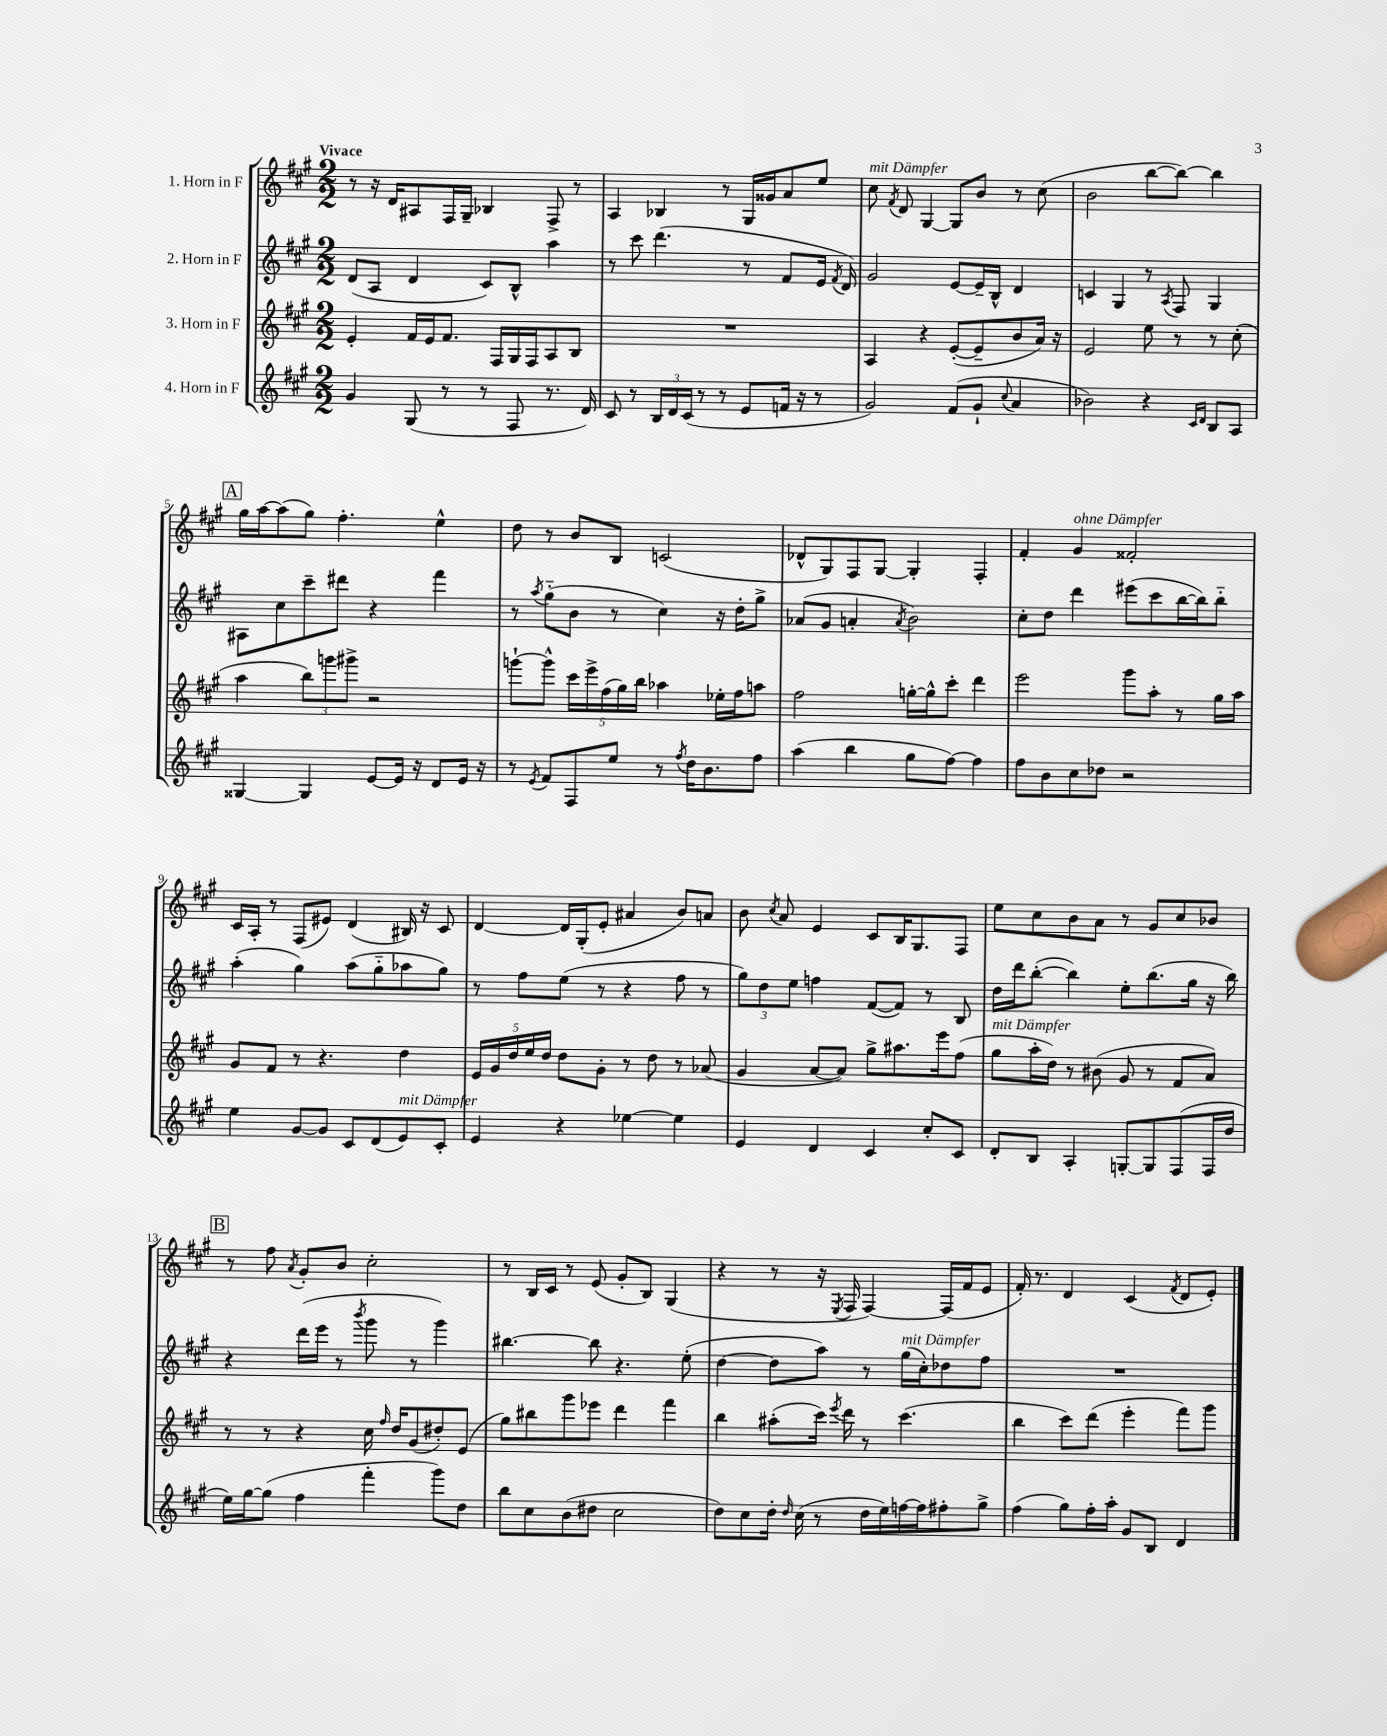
<<
\new StaffGroup <<
\new Staff = "s0" \with { instrumentName = "1. Horn in F" } {
    \clef treble \key a \major \numericTimeSignature \time 2/2 \tempo "Vivace"
    \autoBeamOff r8 r16 d'16[ ais8 fis16 gis16]-- bes4 fis8-> r8 |
    a4 bes4 r8 gis16[ gisis'16 a'8 e''8] |
    cis''8^\markup { \italic "mit Dämpfer" } \acciaccatura { fis'8 } d'8 gis4~ gis8[ b'8] r8 cis''8( |
    b'2 b''8[~ b''8]~) b''4 |
    \mark \markup { \box "A" } gis''16[ a''16~ a''8( gis''8]) fis''4.-. e''4-^ |
    d''8 r8 b'8[ b8] c'2( |
    des'8[-^ gis8) fis8 gis8]~ gis4-. fis4-. |
    fis'4-. gis'4^\markup { \italic "ohne Dämpfer" } fisis'2-. |
    cis'16[ a16]-. r8 fis8[( eis'8]) d'4( bis16) r16 cis'8 |
    d'4~ d'16[ gis16-.( e'8]-. ais'4 b'8[) a'8] |
    b'8 \acciaccatura { cis''8 } a'8 e'4 cis'8[ b16 gis8. fis8] |
    e''8[ cis''8 b'8 a'8] r8 gis'8[ cis''8 bes'8] |
    \mark \markup { \box "B" } r8 fis''8 \acciaccatura { a'8 } gis'8[-. b'8] cis''2-. |
    r8 b16[ cis'16] r8 e'8( gis'8[-. b8]) gis4( |
    r4 r8 r16 \acciaccatura { e8 } fis16 fis4~) fis16[( fis'16 e'8] |
    fis'16-.) r8. d'4 cis'4( \acciaccatura { fis'8 } d'8[ e'8]-.) \bar "|." |
}
\new Staff = "s1" \with { instrumentName = "2. Horn in F" } {
    \clef treble \key a \major \numericTimeSignature \time 2/2
    \autoBeamOff d'8[( a8] d'4 cis'8[) b8]-^ a''4 |
    r8 cis'''8 d'''4.( r8 fis'8[ e'16] \acciaccatura { fis'8 } d'16) |
    gis'2 e'8[~ e'16-- b16]-^ d'4 |
    c'4 gis4 r8 \acciaccatura { a8 } fis8 gis4 |
    \mark \markup { \box "A" } ais8[ cis''8 cis'''8-- dis'''8] r4 fis'''4 |
    r8 \acciaccatura { a''8 } gis''8[-_( b'8] r8 cis''4) r16 d''16[-. gis''8]-> |
    aes'8[( gis'8] a'4-. \acciaccatura { a'8 } b'2) |
    cis''8[-. d''8] d'''4 eis'''8[( cis'''8 b''16~ b''16) b''8]-_ |
    a''4-.( gis''4) a''8[( gis''8-_ aes''8 gis''8]) |
    r8 fis''8[ e''8]( r8 r4 fis''8 r8 |
    \tuplet 3/2 { gis''8[) d''8 e''8] } f''4 fis'8[~( fis'8]) r8 b8 |
    d''16[ d'''16 b''8]~-.( b''4) e''8[-. b''8.( gis''16] r16 b''16) |
    \mark \markup { \box "B" } r4 d'''16[( e'''16] r8 \acciaccatura { b'''8 } gis'''8 r8 gis'''4) |
    bis''4.~ bis''8 r4. e''8-.( |
    d''4~ d''8[ a''8]) r8 gis''16[^\markup { \italic "mit Dämpfer" }( cis''16-.) des''8 fis''8] |
    R1 \bar "|." |
}
\new Staff = "s2" \with { instrumentName = "3. Horn in F" } {
    \clef treble \key a \major \numericTimeSignature \time 2/2
    \autoBeamOff e'4-. fis'16[ e'16 fis'8.] fis16[ gis16 fis16 a8 b8] |
    R1 |
    a4 r4 e'8[~-.( e'8-- b'8 a'16]) r16 |
    e'2 e''8 r8 r8 cis''8-.( |
    \mark \markup { \box "A" } a''4 \tuplet 3/2 { b''8[) g'''8 gis'''8]-> } r2 |
    g'''8[~-! g'''8]-^ \tuplet 5/4 { cis'''16[ e'''16-> fis''16( gis''16) b''16] } aes''4 ees''16[-. fis''16 a''8] |
    fis''2 g''16[~-. g''16-^ cis'''8]-. d'''4 |
    e'''2 gis'''8[ a''8]-. r8 gis''16[ a''16] |
    gis'8[ fis'8] r8 r4. d''4 |
    \tuplet 5/4 { e'16[ gis'16 d''16 e''16 d''16] } d''8[ gis'8]-. r8 d''8 r8 aes'8( |
    gis'4 a'8[~ a'8]) gis''8[-> ais''8. e'''16 fis''8]( |
    gis''8[^\markup { \italic "mit Dämpfer" } a''16-. d''16]) r8 bis'8( gis'8 r8 fis'8[ a'8]) |
    \mark \markup { \box "B" } r8 r8 r4 cis''16 \grace { fis''16 } d''16[ gis'8( dis''8-.) e'8]( |
    gis''8[) bis''8 gis'''8 ees'''8] d'''4 fis'''4 |
    b''4 ais''8[-.( cis'''16]) \acciaccatura { e'''8 } d'''16 r8 cis'''4.( |
    b''4 cis'''8[) d'''8]( e'''4-. fis'''8[) gis'''8] \bar "|." |
}
\new Staff = "s3" \with { instrumentName = "4. Horn in F" } {
    \clef treble \key a \major \numericTimeSignature \time 2/2
    \autoBeamOff gis'4 gis8( r8 r8 fis8 r8. d'16) |
    cis'8 r8 \tuplet 3/2 { b16[ d'16 cis'16]( } r8 r8 e'8[ f'16] r16 r8 |
    gis'2) fis'8[( gis'8]-! \appoggiatura { cis''8 } a'4 |
    bes'2) r4 \grace { cis'16[ d'16] } b8[ a8] |
    \mark \markup { \box "A" } gisis4~ gisis4 e'8[~ e'16] r16 d'8[ e'16] r16 |
    r8 \acciaccatura { e'8 } fis'8[ fis8 e''8] r8 \acciaccatura { fis''8 } d''16[ b'8. fis''8] |
    a''4( b''4 gis''8[ fis''8]~) fis''4 |
    fis''8[ b'8 cis''8 des''8] r2 |
    e''4 gis'8[~ gis'8] cis'8[ d'8( e'8^\markup { \italic "mit Dämpfer" }) cis'8]-. |
    e'4 r4 ees''4~ ees''4 |
    e'4 d'4 cis'4 cis''8[-. cis'8] |
    d'8[-. b8] a4-. g8[~-. g8 fis8( fis16 d''16] |
    \mark \markup { \box "B" } e''16[) gis''16~ gis''8]( fis''4 fis'''4-. gis'''8[) d''8] |
    b''8[ cis''8 b'8( dis''8] cis''2 |
    d''8[) cis''8 d''16]-. \grace { d''16 } cis''16( r8 d''16[ e''16) f''16~ f''16 fis''8-. gis''8]-> |
    fis''4( gis''8[) fis''16-. a''16]-. gis'8[ b8] d'4 \bar "|." |
}
>>
>>
